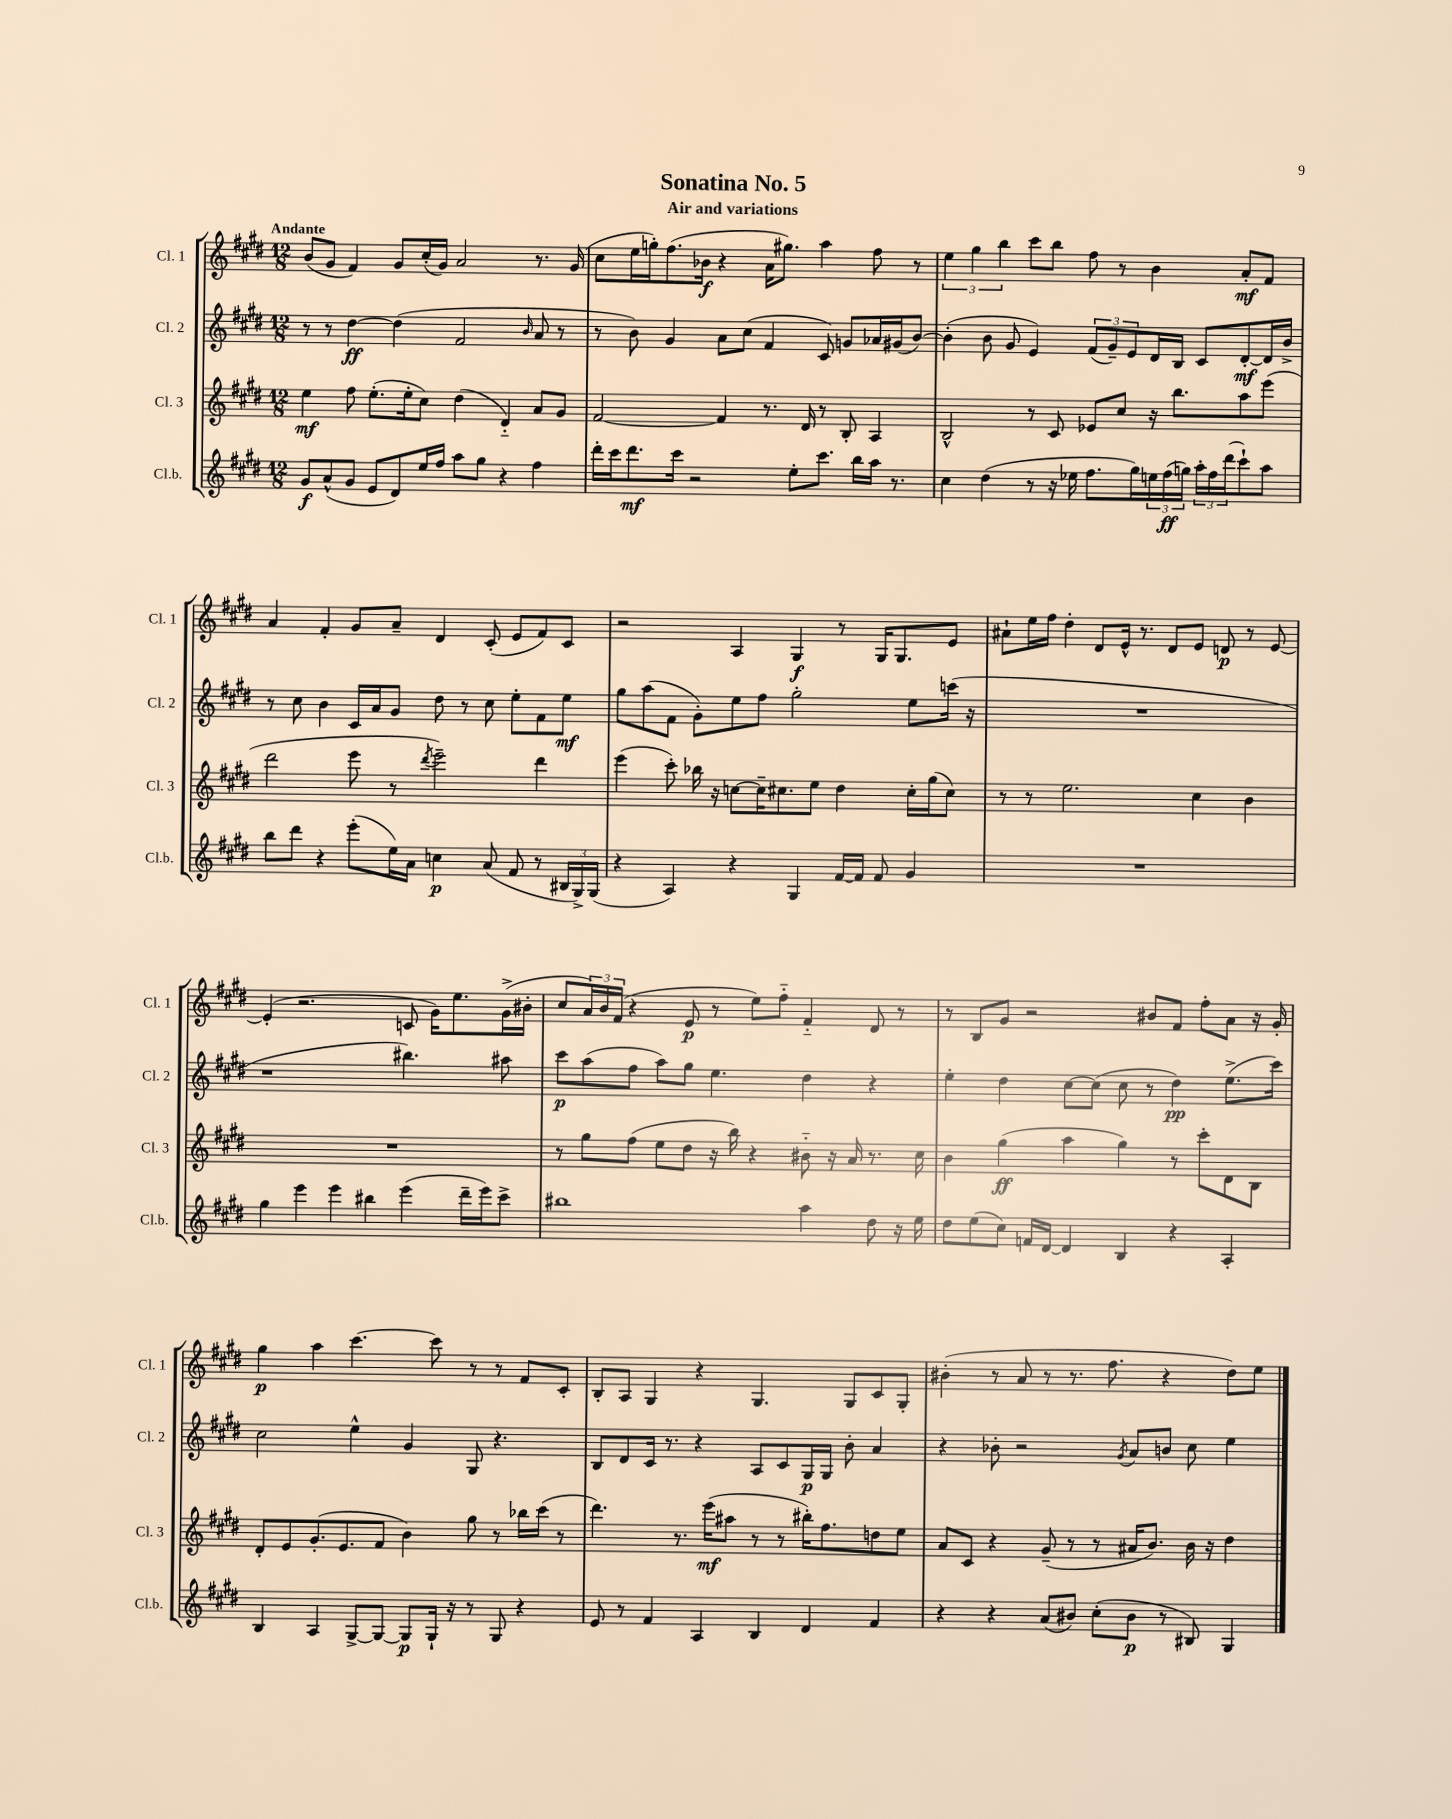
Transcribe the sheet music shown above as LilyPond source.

\header { title = "Sonatina No. 5" subtitle = "Air and variations" }
<<
\new StaffGroup <<
\new Staff = "s0" \with { instrumentName = "Cl. 1" shortInstrumentName = "Cl. 1" } {
    \clef treble \key e \major \numericTimeSignature \time 12/8 \tempo "Andante"
    b'8( gis'8 fis'4) gis'8 cis''16-.( gis'16) a'2 r8. gis'16( |
    cis''8 e''16 g''16-.) fis''8.( bes'16\f r4 a'16 gis''8.) a''4 fis''8 r8 |
    \tuplet 3/2 { e''4 gis''4 b''4 } cis'''8 b''8 fis''8 r8 b'4 a'8-.\mf fis'8 |
    a'4 fis'4-. gis'8 a'8-- dis'4 cis'8-.( e'8 fis'8) cis'8 |
    r2 a4 gis4\f r8 gis16 gis8. e'8 |
    ais'8-! e''16 fis''16 dis''4-. dis'8 e'16-^ r8. dis'8 e'8 d'8\p r8 e'8~ |
    e'4-.( r2. c'8 gis'16) e''8. gis'16->( bis'16-. |
    cis''8 \tuplet 3/2 { a'16) b'16 fis'16( } r4 e'8\p r8 e''8) fis''8-_ fis'4-_ dis'8 r8 |
    r8 b8 gis'8 r2 bis'8 fis'8 fis''8-. a'8 r16 gis'16-. |
    gis''4\p a''4 cis'''4.~ cis'''8 r8 r8 fis'8 cis'8-. |
    b8-. a8 gis4 r4 gis4. gis8 cis'8 gis8-. |
    bis'4-.( r8 a'8 r8 r8. fis''8. r4 dis''8) e''8 \bar "|." |
}
\new Staff = "s1" \with { instrumentName = "Cl. 2" shortInstrumentName = "Cl. 2" } {
    \clef treble \key e \major \numericTimeSignature \time 12/8
    r8 r8 dis''4~\ff dis''4( fis'2 \grace { b'16 } a'8 r8 |
    r8 b'8) gis'4 a'8 cis''8( fis'4 cis'8) g'8 aes'16 gis'16( b'8~) |
    b'4-.( b'8 gis'8 e'4) \tuplet 3/2 { fis'8( gis'8--) e'8 } dis'16 b16 cis'8 dis'8~-.\mf dis'16 b'16-> |
    r8 cis''8 b'4 cis'16 a'16 gis'8 dis''8 r8 cis''8 e''8-. fis'8 e''8\mf |
    gis''8 a''8( fis'8 gis'8-.) e''8 fis''8 gis''2-. e''8 c'''16( r16 |
    R1. |
    r1 bis''4.) ais''8 |
    cis'''8\p a''8( fis''8 a''8) gis''8 e''4. dis''4 r4 |
    e''4-. dis''4 cis''8~ cis''8( cis''8 r8 dis''4\pp) e''8.->( cis'''16) |
    cis''2 e''4-^ gis'4 gis8 r4. |
    b8 dis'8 cis'16 r8. r4 a8 cis'8 gis16\p gis16 b'8-. a'4 |
    r4 bes'8-. r2 \acciaccatura { gis'8 } a'8 b'8 cis''8 e''4 \bar "|." |
}
\new Staff = "s2" \with { instrumentName = "Cl. 3" shortInstrumentName = "Cl. 3" } {
    \clef treble \key e \major \numericTimeSignature \time 12/8
    e''4\mf fis''8 e''8.-.( e''16-. cis''8) dis''4( dis'4-_) a'8 gis'8 |
    fis'2~ fis'4 r8. dis'16 r8 b8-. a4 |
    b2-^ r8 cis'8 ees'8 cis''8 r16 b''8. a''8 e'''8( |
    dis'''2 e'''8 r8 \acciaccatura { dis'''8 } e'''2--) dis'''4 |
    e'''4( cis'''8-.) bes''16 r16 c''8~ c''16-- cis''8. e''8 dis''4 cis''16-. gis''16( cis''8) |
    r8 r8 e''2. cis''4 b'4 |
    R1. |
    r8 gis''8 fis''8( e''8 dis''8 r16 b''16) r4 bis'8-_ r16 a'16 r8. cis''16 |
    b'4 gis''4\ff( a''4 gis''4) r8 cis'''8-. dis'8 b8 |
    dis'8-. e'8 gis'8.-.( e'8. fis'8 b'4) gis''8 r8 bes''16 cis'''16( r8 |
    dis'''4.) r8. e'''16\mf( ais''8 r8 r8 bis''16-.) fis''8. d''8 e''8 |
    a'8 cis'8 r4 gis'8--( r8 r8 ais'16 b'8.) b'16 r16 dis''4 \bar "|." |
}
\new Staff = "s3" \with { instrumentName = "Cl.b." shortInstrumentName = "Cl.b." } {
    \clef treble \key e \major \numericTimeSignature \time 12/8
    gis'8\f a'8-^( gis'8 e'8 dis'8) e''16 fis''16 a''8 gis''8 r4 fis''4 |
    dis'''16-. cis'''16 dis'''8.\mf cis'''16 r2 e''8-. cis'''8. b''16 a''16 r8. |
    cis''4 dis''4( r8 r16 ees''16 fis''8. gis''16) \tuplet 3/2 { e''16 fis''16\ff( g''16) } \tuplet 3/2 { a''16-. fis''16 dis'''16( } cis'''8-!) a''8 |
    b''8 dis'''8 r4 e'''8-.( e''16) a'16 c''4\p a'8( fis'8 r8 \tuplet 3/2 { bis16 gis16->) gis16( } |
    r4 a4) r4 gis4 fis'16~ fis'16 fis'8 gis'4 |
    R1. |
    gis''4 e'''4 e'''4 bis''4 e'''4( dis'''16-- e'''16) cis'''8-> |
    bis''1 a''4 dis''8 r16 e''16 |
    dis''8 e''8( cis''8) f'16 dis'16~ dis'4 b4 r4 a4-. |
    b4 a4 gis8~-> gis8~ gis8\p gis16-! r16 r8 gis8 r4 |
    e'8 r8 fis'4 a4 b4 dis'4 fis'4 |
    r4 r4 a'8( bis'8) cis''8-.( bis'8\p r8 bis8) gis4 \bar "|." |
}
>>
>>
\layout { \context { \Score \remove "Bar_number_engraver" } }
